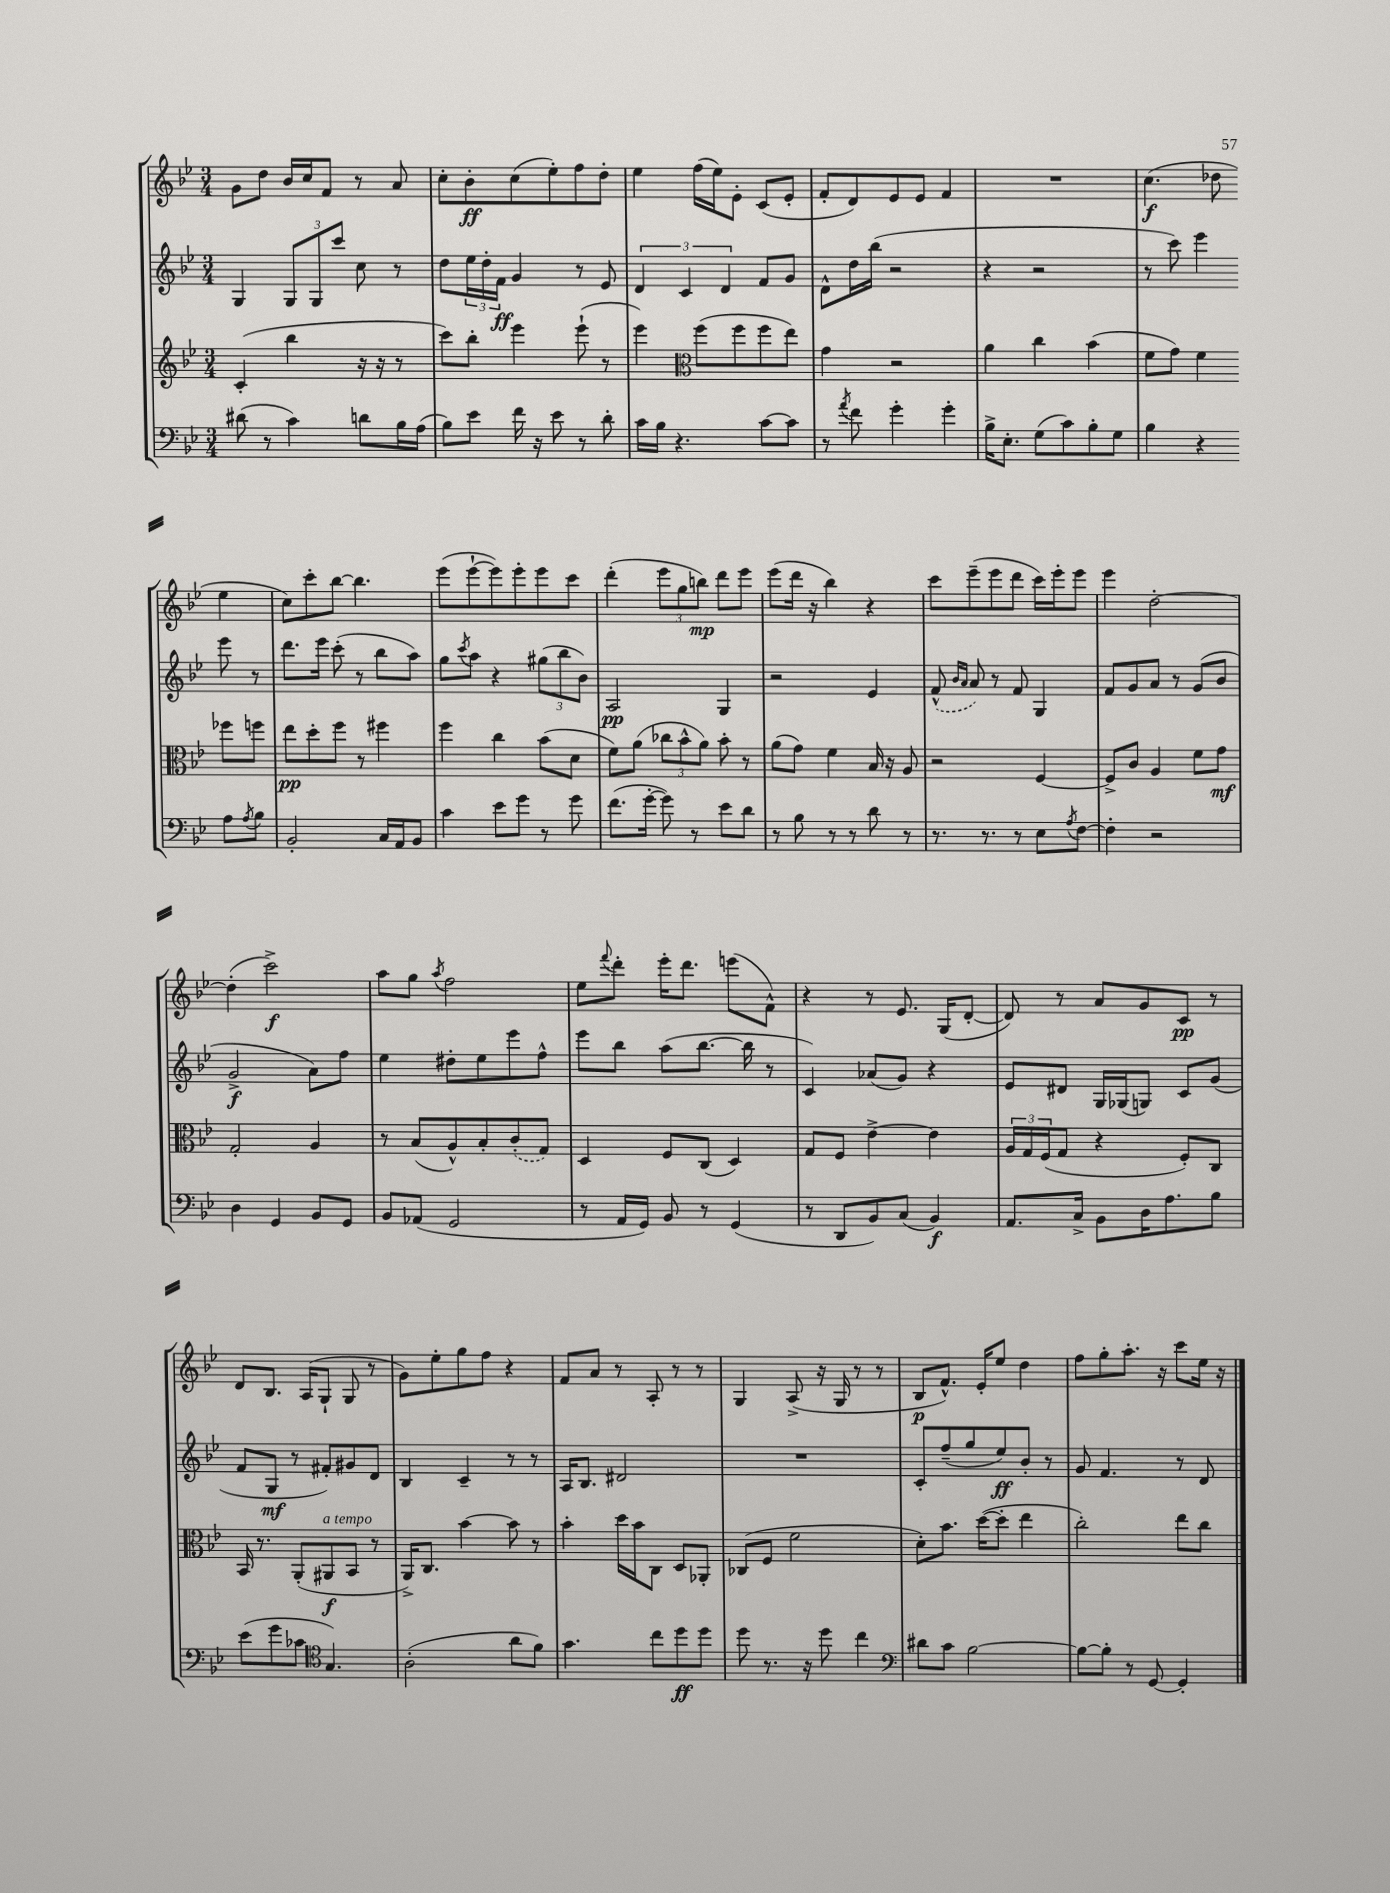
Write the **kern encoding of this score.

**kern	**kern	**kern	**kern
*staff4	*staff3	*staff2	*staff1
*clefF4	*clefG2	*clefG2	*clefG2
*k[b-e-]	*k[b-e-]	*k[b-e-]	*k[b-e-]
*M3/4	*M3/4	*M3/4	*M3/4
(8d#\	(4c'/	4G/	8g\L
8r	.	.	8dd\J
4c\)	4bb-\	12G/L	16b-/LL
.	.	.	16cc/J
.	.	12G/	.
.	.	.	8f/J
.	.	12ccc/J	.
8d\L	16r	8cc\	8r
.	16r	.	.
16B-\L	8r	8r	8a/
(16A\JJ	.	.	.
=	=	=	=
8B-\L)	8ccc\L)	8dd\L	8cc'\L
8e-\J	8bb-'\J	24ee-\L	8b-'\
.	.	24dd'\	.
.	.	24f\JJ	.
16f\	4eee-\	4g/	(8cc\
16r	.	.	.
8e-\	.	.	8ee-'\)
8r	(8eee-`\	8r	8ff\
8d'\	8r	8e-/	8dd'\J
=	=	=	=
16c\LL	4eee-\)	6d/	4ee-\
16B-\JJ	.	.	.
4.r	.	.	.
.	.	6c/	.
*	*clefC3	*	*
.	(8ff\L	.	(16ff\LL
.	.	.	16ee-\J)
.	.	6d/	.
.	8ff\	.	8e-'\J
[8c\L	8ff\	8f/L	(8c/L
8c\]J	8ee-\J)	8g/J	8e-'/J
=	=	=	=
8r	4g\	8d^^\L	8f'/L
8qa/	.	.	.
8f\	.	16dd\L	8d/)
.	.	(16bb-\JJ	.
4g'\	2r	2r	8e-/
.	.	.	8e-/J
4g'\	.	.	4f/
=	=	=	=
16B-^\LK	4a\	4r	2.r
8.E-'\J	.	.	.
(8G\L	4cc\	2r	.
8c\)	.	.	.
8B-'\	(4b-\	.	.
8G\J	.	.	.
=	=	=	=
4B-\	8f\L	8r	(4.cc\
.	8g\J)	8ccc\)	.
4r	4f\	4eee-\	.
.	.	.	8dd-\
8A\L	8ff-\L	8eee-\	4ee-\
8qA/	.	.	.
8B-\J	8ff\J	8r	.
=	=	=	=
2BB-'/	8ee-\L	8.ddd\L	8cc\L)
.	8dd'\	.	8ccc'\
.	.	16eee-\Jk	.
.	8ff\J	(8ccc'\	[8bb-\J
.	8r	8r	4.bb-\]
16C/LL	4ff#\	8bb-\L	.
16AA/J	.	.	.
8BB-/J	.	8aa\J)	.
=	=	=	=
4c\	4ff\	8gg\L	(8eee-\L
.	.	8qccc/	.
.	.	8aa\J	[8eee-`\
8e-\L	4cc\	4r	8eee-\])
8g\J	.	.	8eee-'\
8r	(8b-\L	(12gg#\L	8eee-\
.	.	12bb-\	.
8g\	8d\J	.	8ccc\J
.	.	12b-\J)	.
=	=	=	=
(8.f\L	8f\L)	2A/	(4ddd'\
.	(8a\J	.	.
[16g'\Jk	.	.	.
8g\])	12cc-\L	.	12eee-\L
.	12b-^^\	.	12gg\
8r	.	.	.
.	12a\J)	.	12bb\J)
8e-\L	8b-'\	4G/	8ddd\L
8d\J	8r	.	8eee-\J
=	=	=	=
8r	(8a\L	2r	(8eee-\L
8B-\	8g\J)	.	16ddd\Jk
.	.	.	16r
8r	4f\	.	4bb-\)
8r	.	.	.
8d\	16B-/	4e-/	4r
.	16r	.	.
8r	8A/	.	.
=	=	=	=
8.r	2r	(8f^^/	8ccc\L
.	.	16qqb-/LL	.
.	.	16qqa/JJ	.
.	.	8a/)	(8eee-~\
8.r	.	.	.
.	.	8r	8eee-\
8r	.	8f/	8ddd\J
8E-\L	[4F/	4G/	16ccc\LL)
.	.	.	16eee-'\J
8qA/	.	.	.
[8F\J	.	.	8eee-\J
=	=	=	=
4F'\]	8F^/]L	8f/L	4eee-\
.	8c/J	8g/	.
2r	4A/	8a/J	[2dd'\
.	.	8r	.
.	8f\L	(8g/L	.
.	8g\J	8b-/J	.
=	=	=	=
4D\	2G'/	2g^/	(4dd'\]
4GG/	.	.	2ccc^\)
8BB-/L	4A/	8a\L)	.
8GG/J	.	8ff\J	.
=	=	=	=
8BB-/L	8r	4ee-\	8aa\L
(8AA-/J	(8B-/L	.	8gg\J
.	.	.	8qaa/
2GG/	8A^^/)	8dd#'\L	2ff\
.	8B-'/	8ee-\	.
.	(8c'/	8eee-\	.
.	8G/J)	8ff^^\J	.
=	=	=	=
8r	4D/	8eee-\L	8ee-\L
.	.	.	8qqfff/
16AA/LL	.	8bb-\J	8ddd'\J
16GG/JJ)	.	.	.
8BB-/	8F/L	(8aa\L	16eee-'\LK
.	.	.	8.ddd\J
8r	(8C/J	[8.bb-\J	.
(4GG/	4D/)	.	(8eee\L
.	.	16bb-\]	.
.	.	8r	8f^^\J)
=	=	=	=
8r	8G/L	4c/)	4r
8DD/L	8F/J	.	.
8BB-/)	[4e-^\	(8a-/L	8r
(8C/J	.	8g/J)	8.e-/
4BB-/)	4e-\]	4r	.
.	.	.	(16G/LK
.	.	.	[8d'/J
=	=	=	=
8.AA/L	24A/LL	8e-/L	8d/])
.	24G/	.	.
.	(24F/J	.	.
.	8G/J	8d#/J	8r
16C^/Jk	.	.	.
8BB-\L	4r	16G/LL	8a/L
.	.	(16G-/J	.
16D\K	.	8G/J)	8g/
8.A\	.	.	.
.	8F'/L)	8c/L	8c/J
8B-\J	8C/J	(8g/J	8r
=	=	=	=
(8e-\L	16BB-/	8f/L	8d/L
.	8.r	.	.
8g\	.	8G/J	8.B-/J
8c-\J	(8AA'/L	8r	.
.	.	.	(16A/LK
*clefC4	*	*	*
4.G/)	8AA#/	8f#'/L)	8G`/J
.	8BB-/J	8g#/	8G/
.	8r	8d/J	8r
=	=	=	=
(2A'\	16AA^/LK)	4B-/	8g\L)
.	8.C/J	.	.
.	.	.	8ee-'\
.	[4b-\	4c~/	8gg\
.	.	.	8ff\J
8a\L	8b-\]	8r	4r
8f\J)	8r	8r	.
=	=	=	=
4.g\	4b-'\	16A/LK	8f/L
.	.	8.B-/J	.
.	.	.	8a/J
.	16dd\LL	2d#/	8r
.	16b-\J	.	.
8cc\L	8C\J	.	8A'/
8dd\	8D/L	.	8r
8dd\J	8AA-'/J	.	8r
=	=	=	=
8dd\	(8C-/L	2.r	4G/
8.r	8F/J	.	.
.	2f\	.	(8A^/
16r	.	.	.
8dd\	.	.	16r
.	.	.	16G/
4cc\	.	.	8r
.	.	.	8r
=	=	=	=
*clefF4	*	*	*
8d#\L	8d'\L)	8c'/L	8B-/L
8c\J	8.b-\J	(8ff~/	8.f^^/J)
[2B-\	.	8gg/	.
.	([16dd\LK	.	16e-'/LK
.	8dd'\]J	8ee-/)	8ee-/J
.	4ee-\	8b-'/J	4dd\
.	.	8r	.
=	=	=	=
8B-\_L	2cc'\)	8g/	8ff\L
8B-'\]J	.	4.f/	8gg'\
8r	.	.	8.aa'\J
[8GG/	.	.	.
.	.	.	16r
4GG'/]	8ee-\L	8r	8ccc\L
.	8cc\J	8d/	16ee-\Jk
.	.	.	16r
==	==	==	==
*-	*-	*-	*-
